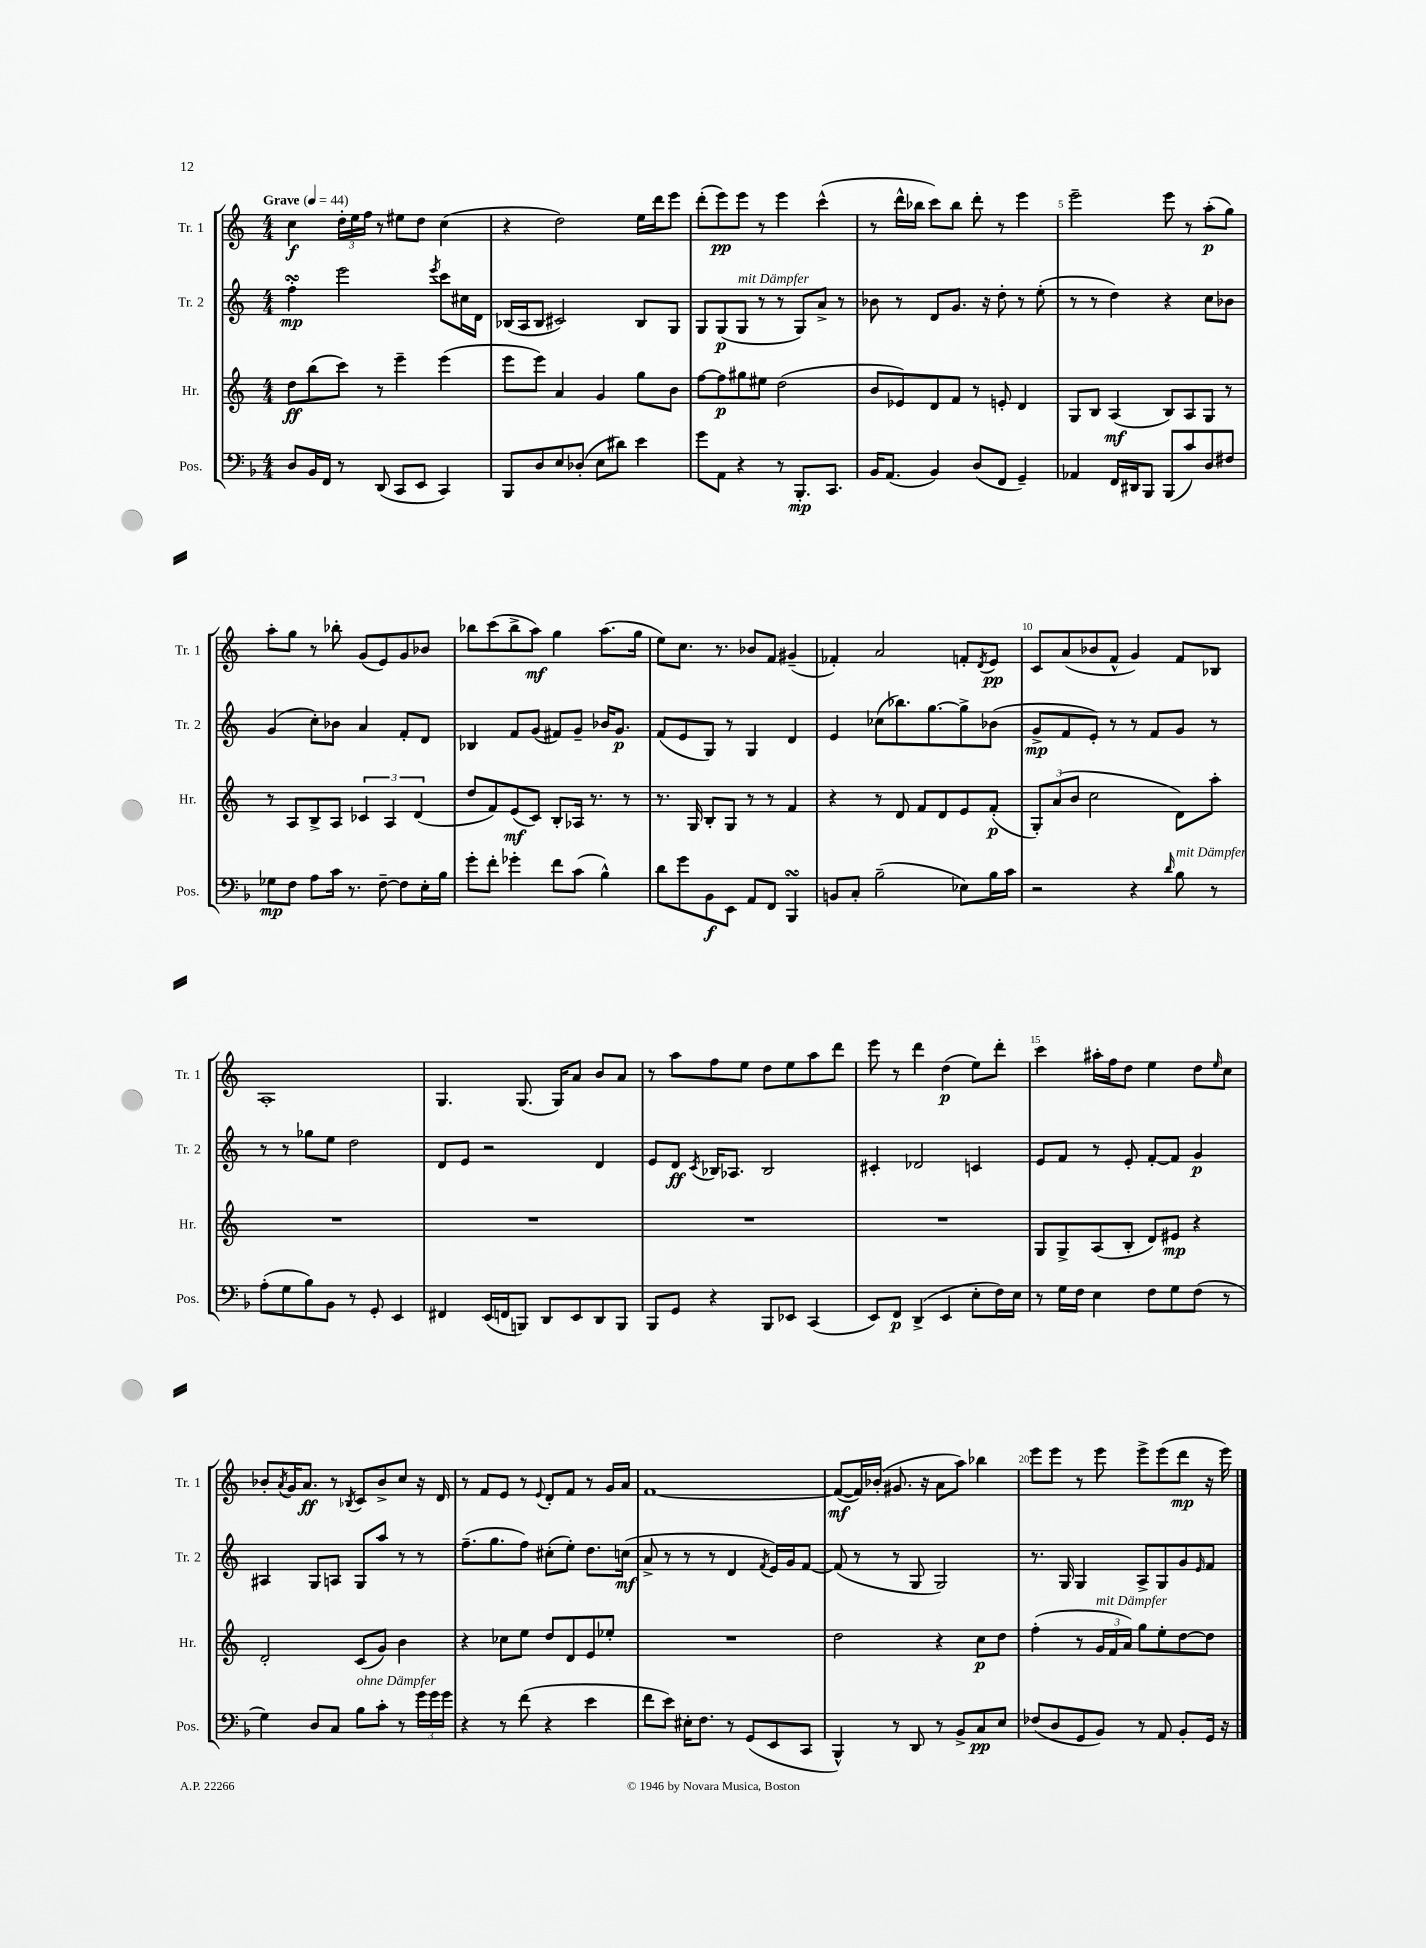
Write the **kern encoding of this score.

**kern	**dynam	**kern	**dynam	**kern	**dynam	**kern	**dynam
*part4	*part4	*part3	*part3	*part2	*part2	*part1	*part1
*staff4	*staff4	*staff3	*staff3	*staff2	*staff2	*staff1	*staff1
*I"Pos.	*	*I"Hr.	*	*I"Tr. 2	*	*I"Tr. 1	*
*I'Pos.	*	*I'Hr.	*	*I'Tr. 2	*	*I'Tr. 1	*
*clefF4	*	*clefG2	*	*clefG2	*	*clefG2	*
*k[b-]	*	*k[]	*	*k[]	*	*k[]	*
*M4/4	*	*M4/4	*	*M4/4	*	*M4/4	*
*MM44	*	*MM44	*	*MM44	*	*MM44	*
=1	=1	=1	=1	=1	=1	=1	=1
!	!	!	!	!	!	!LO:TX:a:B:t=Grave	!
8D/L	.	8dd\L	ff	4ffsSSs'\	mp	4cc\	f
16BB-/L	.	(8bb\	.	.	.	.	.
16FF/JJ	.	.	.	.	.	.	.
8r	.	8ccc\J)	.	2eee\	.	24dd'\LL	.
.	.	.	.	.	.	24ee\	.
.	.	.	.	.	.	24ff\JJ	.
(8DD/	.	8r	.	.	.	8r	.
8CC/L	.	4eee~\	.	.	.	8ee#X\L	.
8EE/J	.	.	.	.	.	8dd\J	.
.	.	.	.	8qeee/	.	.	.
4CC/)	.	(4eee\	.	8ccc\L	.	(4cc\	.
.	.	.	.	16cc#X\L	.	.	.
.	.	.	.	16d\JJ	.	.	.
=2	=2	=2	=2	=2	=2	=2	=2
8BBB-/L	.	8eee\L	.	(16B-X/LL	.	4r	.
.	.	.	.	16A/J	.	.	.
8D/	.	8eee\J)	.	8B-/J	.	.	.
8E/	.	4a/	.	2c#X/)	.	2dd\)	.
(8D-X'/J	.	.	.	.	.	.	.
8E\L	.	4g/	.	.	.	.	.
8d#X\J)	.	.	.	.	.	.	.
4e\	.	8gg\L	.	8B-/L	.	16ee\LL	.
.	.	.	.	.	.	16ddd\J	.
.	.	8b\J	.	8G/J	.	8eee\J	.
=3	=3	=3	=3	=3	=3	=3	=3
8g\L	.	[8ff\L	.	8G/L	.	(8ddd'\L	.
8AA\J	.	8ff\]	p	(8G/	p	8eee\)	pp
!	!	!	!	!LO:TX:a:i:t=mit Dämpfer	!	!	!
4r	.	8gg#X\	.	8G/J	.	8eee\J	.
.	.	8ee#X\J	.	8r	.	8r	.
8r	.	(2dd\	.	8r	.	4eee\	.
8.BBB-'/L	mp	.	.	8G/L)	.	.	.
.	.	.	.	8a^/J	.	(4ccc^^\	.
8.CC/J	.	.	.	.	.	.	.
.	.	.	.	8r	.	.	.
=4	=4	=4	=4	=4	=4	=4	=4
16BB-/KL	.	8b/L	.	8b-X\	.	8r	.
(8.AA/J	.	.	.	.	.	.	.
.	.	8e-X/)	.	8r	.	16ddd^^\LL	.
.	.	.	.	.	.	16bb-X\JJ	.
4BB-/)	.	8d/	.	8d/L	.	8ccc\L)	.
.	.	8f/J	.	8.g/J	.	8bb-\J	.
(8D/L	.	8r	.	.	.	8ddd'\	.
.	.	.	.	16r	.	.	.
8FF/J	.	8en'/	.	8dd'\	.	8r	.
4GG~/)	.	4d/	.	8r	.	4eee\	.
.	.	.	.	(8ee'\	.	.	.
=5	=5	=5	=5	=5	=5	=5	=5
4AA-X/	.	8G/L	.	8r	.	2eee~\	.
.	.	8B/J	.	8r	.	.	.
16FF/LL	.	(4A/	mf	4dd\)	.	.	.
16DD#X/J	.	.	.	.	.	.	.
8BBB-/J	.	.	.	.	.	.	.
(8BBB-/L	.	8B/L)	.	4r	.	8eee\	.
8c/)	.	8A/	.	.	.	8r	.
8D/	.	8G/J	.	8cc\L	.	(8aa'\L	p
8F#X/J	.	8r	.	8b-X\J	.	8gg\J)	.
!!LO:LB:g=z
=6	=6	=6	=6	=6	=6	=6	=6
8G-X\L	mp	8r	.	(4g/	.	8aa'\L	.
8F\J	.	8A/L	.	.	.	8gg\J	.
8A\L	.	8B^/	.	8cc'\L)	.	8r	.
16c\Jk	.	8A/J	.	8b-X\J	.	8bb-X'\	.
8.r	.	.	.	.	.	.	.
.	.	6c-X/	.	4a/	.	(8g/L	.
[8F~\	.	.	.	.	.	8e/)	.
.	.	6A/	.	.	.	.	.
8F\L]	.	.	.	8f'/L	.	8g/	.
.	.	(6d/	.	.	.	.	.
16E'\L	.	.	.	8d/J	.	8b-X/J	.
16B-\JJ	.	.	.	.	.	.	.
=7	=7	=7	=7	=7	=7	=7	=7
8g'\L	.	8dd/L	.	4B-X/	.	8bb-X\L	.
8f'\J	.	8f/)	.	.	.	(8ccc\	.
4g-X'\	.	(8e/	mf	8f/L	.	8bb-^\	.
.	.	8c/J)	.	(8g/J	.	8aa\J)	mf
8f\L	.	8B'/L	.	8f#X/L)	.	4gg\	.
(8c\J	.	16A-X/Jk	.	8g~/J	.	.	.
.	.	8.r	.	.	.	.	.
4B-^^\)	.	.	.	16b-X/KL	.	(8.aa\L	.
.	.	.	.	8.g/J	p	.	.
.	.	8r	.	.	.	.	.
.	.	.	.	.	.	16gg\Jk	.
=8	=8	=8	=8	=8	=8	=8	=8
8d\L	.	8.r	.	(8f/L	.	8ee\L)	.
8g\	.	.	.	8e/	.	8.cc\J	.
.	.	16G/	.	.	.	.	.
8BB-\	f	8B'/L	.	8G/J)	.	.	.
.	.	.	.	.	.	8.r	.
8EE\J	.	8G/J	.	8r	.	.	.
8AA/L	.	8r	.	4G/	.	8b-X/L	.
8FF/J	.	8r	.	.	.	8f/J	.
4BBB-sSSs/	.	4f/	.	4d/	.	(4g#X~/	.
=9	=9	=9	=9	=9	=9	=9	=9
8BBn/L	.	4r	.	4e/	.	4f-X'/)	.
8C'/J	.	.	.	.	.	.	.
(2B-~\	.	8r	.	(8cc-X\L	.	2a/	.
.	.	8d/	.	8.bb-X\)	.	.	.
.	.	8f/L	.	.	.	.	.
.	.	.	.	[8.gg\	.	.	.
.	.	8d/	.	.	.	.	.
8E-X\L)	.	8e/	.	8gg^\]	.	8fn'/L	.
.	.	.	.	.	.	8qd/	.
16B-\L	.	(8f'/J	p	(8b-X\J	.	8e/J	pp
16c\JJ	.	.	.	.	.	.	.
=10	=10	=10	=10	=10	=10	=10	=10
2r	.	12G'/L)	.	8g^/L	mp	8c/L	.
.	.	(12a/	.	.	.	.	.
.	.	.	.	8f/	.	(8a/	.
.	.	12b/J	.	.	.	.	.
.	.	2cc\	.	8e'/J)	.	8b-X/	.
.	.	.	.	8r	.	8f^^/J	.
4r	.	.	.	8r	.	4g/)	.
.	.	.	.	8f/L	.	.	.
16qqd/	.	.	.	.	.	.	.
!LO:TX:a:i:t=mit Dämpfer	!	!	!	!	!	!	!
8B-\	.	8d\L)	.	8g/J	.	8f/L	.
8r	.	8aa'\J	.	8r	.	8B-X/J	.
!!LO:LB:g=z
=11	=11	=11	=11	=11	=11	=11	=11
(8A'\L	.	1r	.	8r	.	1A'	.
8G\	.	.	.	8r	.	.	.
8B-\)	.	.	.	8gg-X\L	.	.	.
8BB-\J	.	.	.	8ee\J	.	.	.
8r	.	.	.	2dd\	.	.	.
8GG'/	.	.	.	.	.	.	.
4EE/	.	.	.	.	.	.	.
=12	=12	=12	=12	=12	=12	=12	=12
4FF#X/	.	1r	.	8d/L	.	4.G/	.
.	.	.	.	8e/J	.	.	.
(16EE/LL	.	.	.	2r	.	.	.
16FFn/J	.	.	.	.	.	.	.
8BBBn/J)	.	.	.	.	.	(8.G/	.
8DD/L	.	.	.	.	.	.	.
.	.	.	.	.	.	16G/KL)	.
8EE/	.	.	.	.	.	8a/J	.
8DD/	.	.	.	4d/	.	8b/L	.
8BBB/J	.	.	.	.	.	8a/J	.
=13	=13	=13	=13	=13	=13	=13	=13
8BBB-/L	.	1r	.	8e/L	.	8r	.
8GG/J	.	.	.	8d/J	ff	8aa\L	.
.	.	.	.	8qc/	.	.	.
4r	.	.	.	16B-X/KL	.	8ff\	.
.	.	.	.	8.A-X/J	.	.	.
.	.	.	.	.	.	8ee\J	.
8BBB-/L	.	.	.	2B-/	.	8dd\L	.
8EE-X/J	.	.	.	.	.	8ee\	.
(4CC/	.	.	.	.	.	8aa\	.
.	.	.	.	.	.	8ddd\J	.
=14	=14	=14	=14	=14	=14	=14	=14
8EE/L)	.	1r	.	4c#X'/	.	8eee\	.
8FF/J	p	.	.	.	.	8r	.
(4DD^/	.	.	.	2d-X/	.	4ddd\	.
4EE/	.	.	.	.	.	(4dd\	p
8E'\L	.	.	.	4cn/	.	8ee\L)	.
16F\L)	.	.	.	.	.	8ddd'\J	.
16E\JJ	.	.	.	.	.	.	.
=15	=15	=15	=15	=15	=15	=15	=15
8r	.	8G/L	.	8e/L	.	4ccc\	.
16G\LL	.	8G^/	.	8f/J	.	.	.
16F\JJ	.	.	.	.	.	.	.
4E\	.	(8A/	.	8r	.	16aa#X'\LL	.
.	.	.	.	.	.	16ff\J	.
.	.	8B'/J	.	8e'/	.	8dd\J	.
8F\L	.	8d/L)	.	[8f'/L	.	4ee\	.
8G\	.	8e#X/J	mp	8f/J]	.	.	.
(8F\J	.	4r	.	4g/	p	8dd\L	.
.	.	.	.	.	.	16qqee/	.
8r	.	.	.	.	.	8cc\J	.
!!LO:LB:g=z
=16	=16	=16	=16	=16	=16	=16	=16
4G\)	.	2d'/	.	4A#X/	.	8b-X'/L	.
.	.	.	.	.	.	8qa/	.
.	.	.	.	.	.	16g/K	.
.	.	.	.	.	.	8.a/J	ff
8D/L	.	.	.	8G/L	.	.	.
8C/J	.	.	.	8An/J	.	8r	.
.	.	.	.	.	.	8qB-X/	.
!LO:TX:a:i:t=ohne Dämpfer	!	!	!	!	!	!	!
8B-\L	.	(8c/L	.	8G/L	.	8c/L	.
8c'\J	.	8g/J)	.	8aa/J	.	8b-^/	.
8r	.	4b\	.	8r	.	8cc/J	.
24g\LL	.	.	.	8r	.	16r	.
24g\	.	.	.	.	.	.	.
.	.	.	.	.	.	16d/	.
24g\JJ	.	.	.	.	.	.	.
=17	=17	=17	=17	=17	=17	=17	=17
4r	.	4r	.	(8.ff~\L	.	8r	.
.	.	.	.	.	.	8f/L	.
.	.	.	.	8.gg\	.	.	.
8r	.	8cc-X\L	.	.	.	8e/J	.
(8f\	.	8ee\J	.	8ff\J)	.	8r	.
.	.	.	.	.	.	8qqe/	.
4r	.	8dd/L	.	(8cc#X'\L	.	8d'/L	.
.	.	8d/	.	8ee'\J)	.	8f/J	.
4e\	.	8e/	.	8.dd\L	.	8r	.
.	.	8ee-X'/J	.	.	.	16g/LL	.
.	.	.	.	(16ccn\Jk	mf	16a/JJ	.
=18	=18	=18	=18	=18	=18	=18	=18
8f\L	.	1r	.	8a^/	.	[1f	.
8e\J)	.	.	.	8r	.	.	.
16E#X'\KL	.	.	.	8r	.	.	.
8.F\J	.	.	.	.	.	.	.
.	.	.	.	8r	.	.	.
8r	.	.	.	4d/	.	.	.
(8GG/L	.	.	.	.	.	.	.
.	.	.	.	8qf/	.	.	.
8EE/	.	.	.	16e/LL)	.	.	.
.	.	.	.	16g/J	.	.	.
8CC/J	.	.	.	[8f/J	.	.	.
=19	=19	=19	=19	=19	=19	=19	=19
4BBB-^^/)	.	2dd\	.	(8f/]	.	(8f/L_	mf
.	.	.	.	8r	.	16f/L])	.
.	.	.	.	.	.	(16b-X'/JJ	.
8r	.	.	.	8r	.	8.g#X/	.
8DD/	.	.	.	8G/	.	.	.
.	.	.	.	.	.	16r	.
8r	.	4r	.	2G/)	.	8a\L	.
8BB-^/L	.	.	.	.	.	8aa\J)	.
8C/	pp	8cc\L	p	.	.	4bb-X\	.
8E/J	.	8dd\J	.	.	.	.	.
=20	=20	=20	=20	=20	=20	=20	=20
(8F-X/L	.	(4ff'\	.	8.r	.	8eee\L	.
8D/	.	.	.	.	.	8eee\J	.
.	.	.	.	16G/	.	.	.
8GG/	.	8r	.	4G/	.	8r	.
!	!	!LO:TX:a:i:t=mit Dämpfer	!	!	!	!	!
8BB-/J)	.	24g/LL	.	.	.	8eee\	.
.	.	24f/	.	.	.	.	.
.	.	24a/JJ)	.	.	.	.	.
8r	.	8gg\L	.	8A^/L	.	8eee^\L	.
8AA/	.	8ee'\	.	8G/	.	(8eee\	.
8BB-'/L	.	[8dd\	.	8g/	.	8ddd\J	mp
.	.	.	.	16qqe/	.	.	.
16GG/Jk	.	8dd\J]	.	8f/J	.	16r	.
16r	.	.	.	.	.	16eee\)	.
==	==	==	==	==	==	==	==
*-	*-	*-	*-	*-	*-	*-	*-
